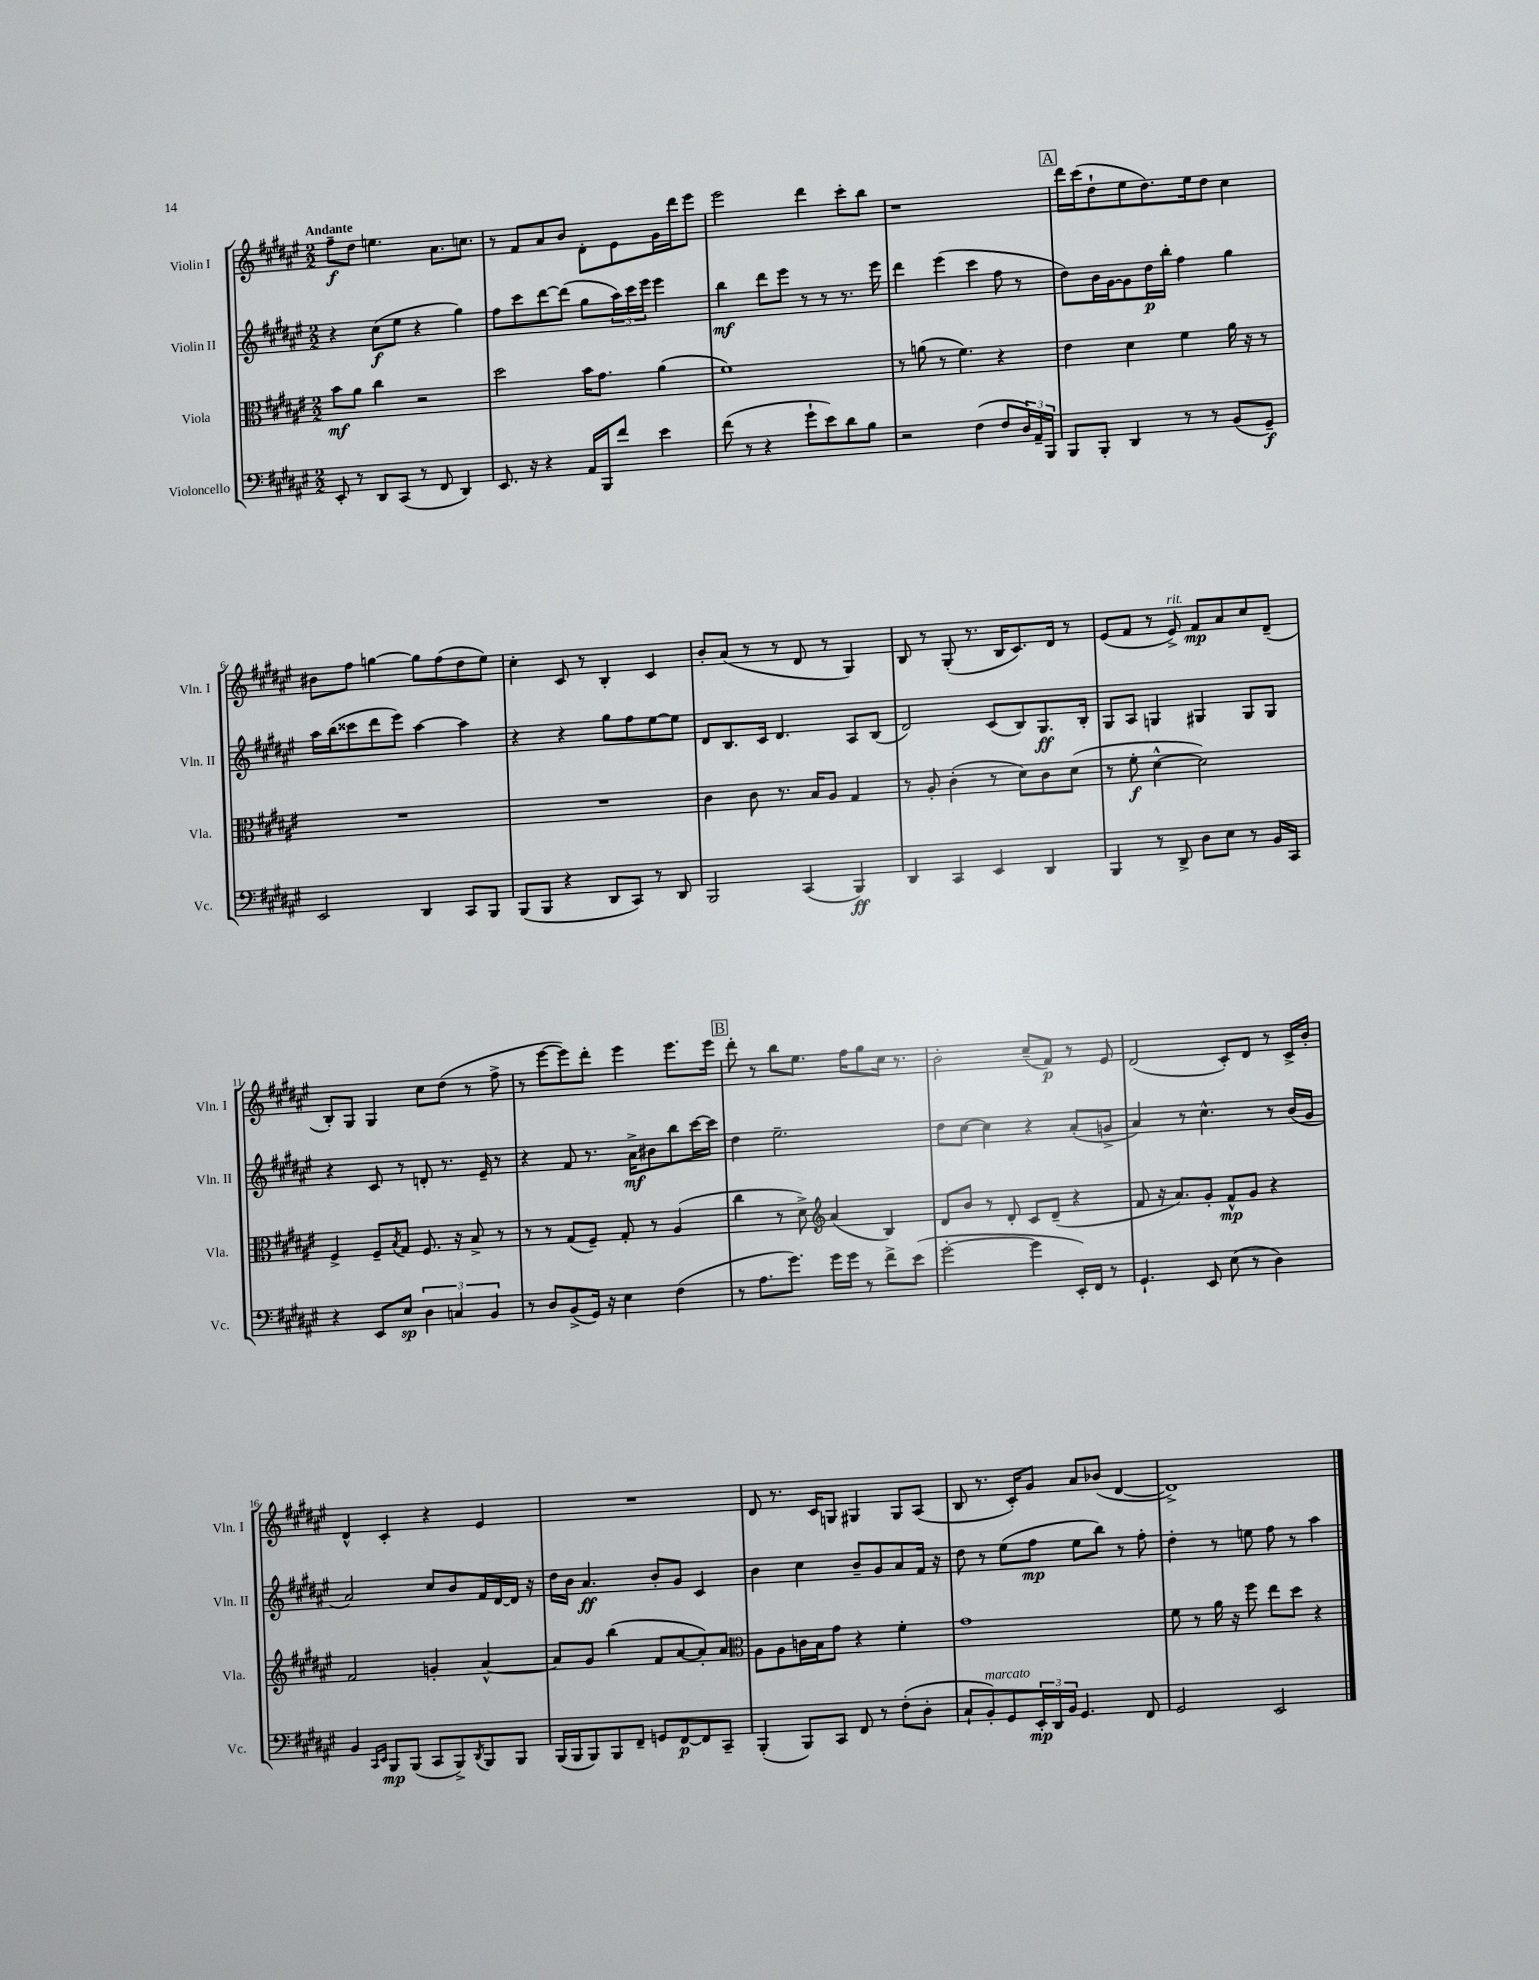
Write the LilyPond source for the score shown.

<<
\new StaffGroup <<
\new Staff = "s0" \with { instrumentName = "Violin I" shortInstrumentName = "Vln. I" } {
    \clef treble \key fis \major \numericTimeSignature \time 2/2 \tempo "Andante"
    fis''8--\f dis''8 e''4. ais'8. c''8. |
    r8 fis'8 ais'8 b'8 dis'8-. eis'8 gis'16 dis'''16 eis'''8 |
    eis'''2 dis'''4 cis'''8-. b''8 |
    r1 |
    \mark \markup { \box "A" } dis'''16 cis'''16( dis''8-! eis''8 dis''8.) eis''16 dis''8 cis''4 |
    bis'8 fis''8 g''4~ g''8 fis''8( dis''8 eis''8) |
    cis''4-. cis'8 r8 b4-. cis'4 |
    b'8-. ais'8( r8 r8 dis'8 r8 gis4) |
    b8 r8 gis8-.( r8. b16 cis'8.) dis'16 r8 |
    eis'8( fis'8 r8 eis'8->^\markup { \italic "rit." }) fis'8\mp ais'8 cis''8 dis'8--( |
    b8-.) gis8 gis4 cis''8 dis''8( r8 fis''8-> |
    r8 eis'''8~ eis'''8) dis'''8-. eis'''4 eis'''8. eis'''16 |
    \mark \markup { \box "B" } dis'''8-. r8 b''8 eis''8. fis''16 gis''8 cis''16 r8. |
    b'2-. cis''8--( fis'8\p) r8 eis'8 |
    dis'2( cis'8-.) dis'8 r8 cis'16-> b'16-. |
    dis'4-^ cis'4-. r4 eis'4 |
    R1 |
    dis'8 r8. cis'16 g8 gis4 gis8 ais8( |
    b8 r8. cis'16-.) gis'8 ais'8 bes'8( dis'4~ |
    dis'1->) \bar "|." |
}
\new Staff = "s1" \with { instrumentName = "Violin II" shortInstrumentName = "Vln. II" } {
    \clef treble \key fis \major \numericTimeSignature \time 2/2
    r4 cis''8\f( eis''8 r4 gis''4) |
    fis''8 cis'''8 dis'''8~ dis'''8( gis''8 \tuplet 3/2 { ais''16) cis'''16 eis'''16 } eis'''4 |
    b''4\mf dis'''8 eis'''8 r8 r8 r8. eis'''16 |
    dis'''4 eis'''4( cis'''4 fis''8 r8 |
    \mark \markup { \box "A" } dis''8) b'16 gis'16~ gis'8 dis''16\p b''16-. fis''4 gis''4 |
    ais''16 b''16( cisis'''8 dis'''8 eis'''8) ais''4~ ais''4 |
    r4 r4 gis''8 fis''8 eis''8~ eis''8 |
    dis'8 b8. cis'16 dis'4. ais8 b8( |
    dis'2) cis'8( b8) gis8.\ff b16-. |
    gis8 ais8 g4 gis4 gis8 gis8 |
    r4 cis'8 r8 d'8-. r8. eis'16-- r8 |
    r4 fis'8 r8. ais'16->\mf bis'8 b''8 cis'''16~ cis'''16 |
    \mark \markup { \box "B" } dis''4 eis''2.-- |
    dis''8 cis''8~ cis''4 r4 ais'8-.( g'8-> |
    ais'4) r8 cis''4.-^ r8 b'16( gis'16 |
    ais'2) cis''8 b'8 fis'16 dis'16~ dis'16 r16 |
    dis''16 b'16 ais'4.\ff b'8-. gis'8 cis'4 |
    b'4 cis''4 b'8-- gis'8 ais'8 fis'16 r16 |
    dis''8 r8 eis''8( fis''8\mp eis''8 b''8) r8 fis''8-. |
    dis''4-. r8 e''8 fis''8 r8 ais''4 \bar "|." |
}
\new Staff = "s2" \with { instrumentName = "Viola" shortInstrumentName = "Vla." } {
    \clef alto \key fis \major \numericTimeSignature \time 2/2
    b'8\mf ais'8 cis''4 r2 |
    dis''2 b'16 gis'8. ais'4( |
    fis'1) |
    r8 a'8( r8 fis'4.) r4 |
    \mark \markup { \box "A" } eis'4 dis'4 fis'4 ais'16 r16 r8 |
    R1 |
    R1 |
    cis'4 cis'8 r8. b16 ais8 gis4 |
    r8 ais8-. cis'4-.( r8 dis'8) cis'8 dis'8( |
    r8 fis'8-.\f dis'4~-^ dis'2) |
    fis4-> fis8-- \acciaccatura { b8 } gis8 fis8. r16 b8-> r8 |
    r8 r8 gis8( fis8--) gis8-. r8 ais4( |
    \mark \markup { \box "B" } cis''4 r8 dis'8->) \clef treble ais'4( b4) |
    dis'8 b'8 r8 dis'8-. cis'8 dis'8--( r4 |
    fis'8 r16 ais'8.) gis'8-. fis'8-^\mp gis'8 r4 |
    fis'2 g'4-. ais'4~-^ |
    ais'8 gis'8 b''4( fis'8 ais'8~ ais'8-.) ais'8 |
    \clef alto ais8 ais8 c'16 b16 gis'8 r4 fis'4-. |
    gis'1 |
    fis'8 r8 ais'16 r16 fis''8 eis''8 dis''8 r4 \bar "|." |
}
\new Staff = "s3" \with { instrumentName = "Violoncello" shortInstrumentName = "Vc." } {
    \clef bass \key fis \major \numericTimeSignature \time 2/2
    eis,8-. r8 dis,8 cis,8( r8 fis,8 dis,4) |
    eis,8. r16 r4 ais,16 b,,16 fis'8 eis'4 |
    fis'8( r8 r4 gis'8-! eis'8) dis'8 b8 |
    r2 fis4( fis8 \tuplet 3/2 { dis16) ais,16-- b,,16 } |
    \mark \markup { \box "A" } b,,8 b,,8-. dis,4 r8 r8 b,8( gis,8--\f) |
    eis,2 dis,4 cis,8 b,,8 |
    b,,8( b,,8 r4 dis,8 cis,8) r8 dis,8 |
    b,,2 cis,4( b,,4\ff) |
    dis,4 cis,4 eis,4 dis,4 |
    b,,4 r8 dis,8-> dis8 eis8 r8 b,16 cis,16 |
    r4 eis,8 eis8\sp \tuplet 3/2 { dis4 c4 b,4 } |
    r8 dis8 b,8->( gis,16) r16 eis4 fis4( |
    \mark \markup { \box "B" } r8 ais8. gis'8.) gis'16 gis'16 r8 fis'8-> eis'8( |
    gis'2~-. gis'4 eis,16-.) fis,16 r8 |
    gis,4.-! eis,8 eis8( r8 dis4) |
    b,4 \grace { cis,16 eis,16 } b,,8\mp b,,8( cis,8 b,,8->) \acciaccatura { dis,8 } b,,8 b,,8 |
    b,,16( b,,16 b,,8) b,,8 fis,8-- g,8 fis,8~\p fis,8 cis,8-- |
    b,,4-.( b,,8) cis,8 fis,8 r8 fis8-.( dis8-. |
    cis8-! b,8-.^\markup { \italic "marcato" }) gis,8 \tuplet 3/2 { eis,16-.\mp dis,16 b,16 } gis,4. fis,8 |
    gis,2 eis,2 \bar "|." |
}
>>
>>
